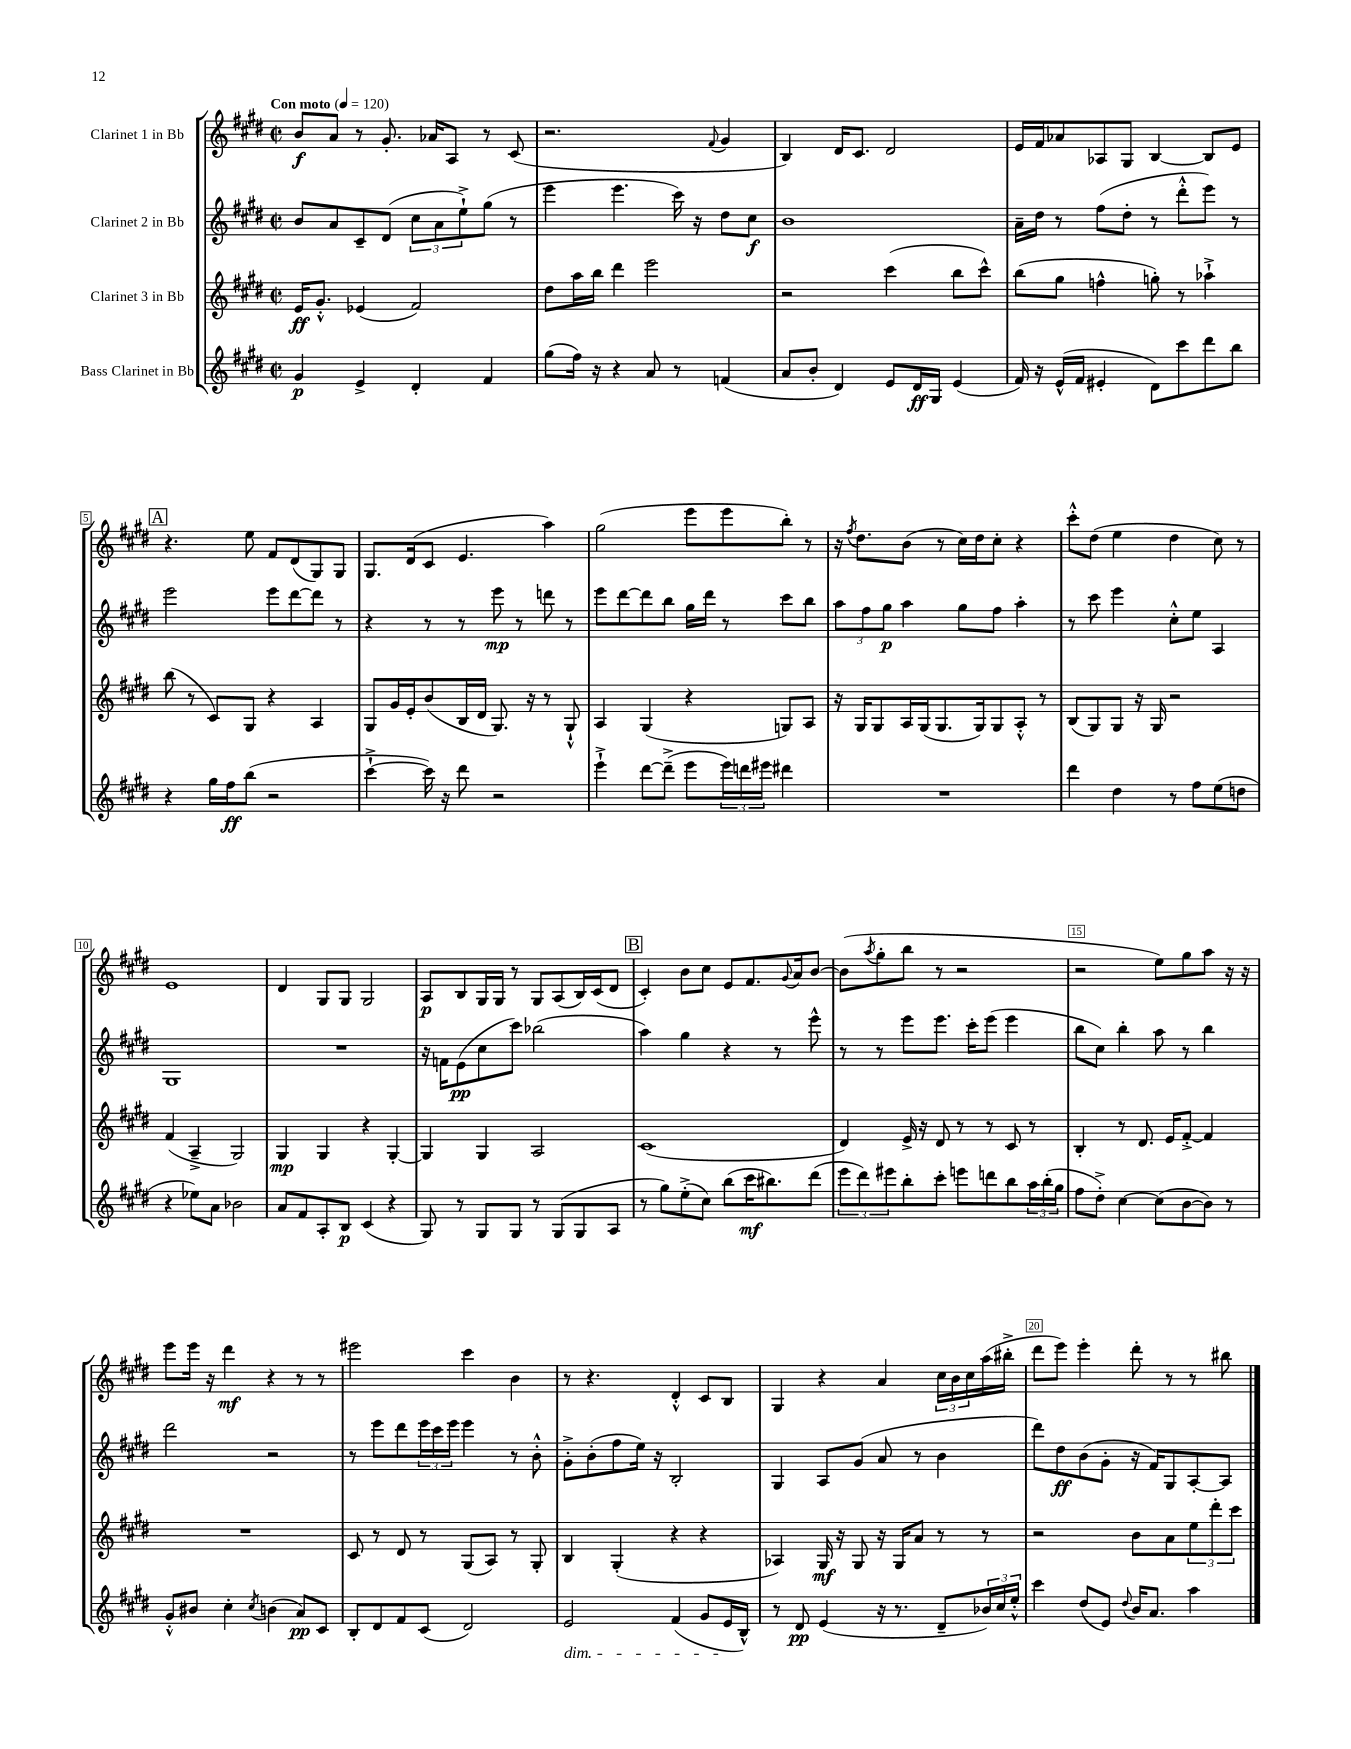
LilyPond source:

<<
\new StaffGroup <<
\new Staff = "s0" \with { instrumentName = "Clarinet 1 in Bb" } {
    \clef treble \key e \major \defaultTimeSignature \time 2/2 \tempo "Con moto" 4 = 120
    b'8\f a'8 r8 gis'8.-. aes'16 a8 r8 cis'8( |
    r2. \appoggiatura { fis'8 } gis'4 |
    b4) dis'16 cis'8. dis'2 |
    e'16 fis'16 aes'8 aes8 gis8 b4~ b8 e'8 |
    \mark \markup { \box "A" } r4. e''8 fis'8 dis'8( gis8) gis8 |
    gis8. dis'16( cis'8 e'4. a''4) |
    gis''2( e'''8 e'''8 b''8-.) r8 |
    r16 \acciaccatura { fis''8 } dis''8. b'8( r8 cis''16) dis''16 cis''8-. r4 |
    cis'''8-.-^ dis''8( e''4 dis''4 cis''8) r8 |
    e'1 |
    dis'4 gis8 gis8 gis2 |
    a8\p b8 gis16 gis16 r8 gis8 a8( b16) cis'16( dis'8 |
    \mark \markup { \box "B" } cis'4-.) b'8 cis''8 e'8 fis'8. \appoggiatura { gis'8 } a'16 b'8~ |
    b'8( \acciaccatura { a''8 } gis''8-. b''8 r8 r2 |
    r2 e''8) gis''8 a''8 r16 r16 |
    e'''8 e'''16 r16 dis'''4\mf r4 r8 r8 |
    eis'''2 cis'''4 b'4 |
    r8 r4. dis'4-.-^ cis'8 b8 |
    gis4 r4 a'4 \tuplet 3/2 { cis''16 b'16 cis''16 } a''16( bis''16-.-> |
    dis'''8 e'''8) e'''4-. dis'''8-. r8 r8 bis''8 \bar "|." |
}
\new Staff = "s1" \with { instrumentName = "Clarinet 2 in Bb" } {
    \clef treble \key e \major \defaultTimeSignature \time 2/2
    b'8 a'8 cis'8-- dis'8( \tuplet 3/2 { cis''8 a'8 e''8-!->) } gis''8( r8 |
    e'''4 e'''4. cis'''16) r16 dis''8 cis''8\f |
    b'1 |
    a'16-- dis''16 r8 fis''8( dis''8-. r8 dis'''8-.-^ e'''8) r8 |
    \mark \markup { \box "A" } e'''2 e'''8 dis'''8~ dis'''8 r8 |
    r4 r8 r8 e'''8\mp r8 d'''8 r8 |
    e'''8 dis'''8~ dis'''8 b''8 gis''16 dis'''16 r8 cis'''8 b''8 |
    \tuplet 3/2 { a''8 fis''8 gis''8\p } a''4 gis''8 fis''8 a''4-. |
    r8 cis'''8 e'''4 cis''8-.-^ e''8 a4 |
    gis1 |
    R1 |
    r16 f'16 e'8\pp( cis''8 cis'''8) bes''2( |
    \mark \markup { \box "B" } a''4) gis''4 r4 r8 e'''8-^ |
    r8 r8 e'''8 e'''8. cis'''16-. e'''8( e'''4 |
    b''8 cis''8) b''4-. a''8 r8 b''4 |
    dis'''2 r2 |
    r8 e'''8 dis'''8 \tuplet 3/2 { e'''16 cis'''16 e'''16 } e'''4 r8 b'8-.-^ |
    gis'8-.-> b'8-.( fis''8 e''16) r16 b2-. |
    gis4 a8 gis'8( a'8 r8 b'4 |
    dis'''8) dis''8\ff b'8( gis'8-. r16 fis'16) gis8 a8~-. a8 \bar "|." |
}
\new Staff = "s2" \with { instrumentName = "Clarinet 3 in Bb" } {
    \clef treble \key e \major \defaultTimeSignature \time 2/2
    e'16\ff gis'8.-.-^ ees'4( fis'2) |
    dis''8 a''16 b''16 dis'''4 e'''2 |
    r2 cis'''4( b''8 cis'''8-^) |
    b''8( gis''8 f''4-^ g''8-.) r8 aes''4-!-> |
    \mark \markup { \box "A" } b''8( r8 cis'8) gis8 r4 a4 |
    gis8 gis'16 e'16-. b'8( b16 dis'16 gis8.) r16 r8 gis8-!-^ |
    a4 gis4( r4 g8) a8 |
    r16 gis16 gis8 a16 gis16( gis8. gis16) gis8 a8-.-^ r8 |
    b8( gis8) gis8 r16 gis16 r2 |
    fis'4( a4---> gis2) |
    gis4\mp gis4 r4 gis4~-. |
    gis4 gis4 a2 |
    \mark \markup { \box "B" } cis'1( |
    dis'4) e'16-> r16 dis'8 r8 r8 cis'8 r8 |
    b4-. r8 dis'8. e'16 fis'8~-.-> fis'4 |
    R1 |
    cis'8 r8 dis'8 r8 gis8( a8) r8 gis8-. |
    b4 gis4-.( r4 r4 |
    aes4) gis16\mf r16 gis8 r16 gis16 a'8 r8 r8 |
    r2 b'8 a'8 \tuplet 3/2 { e''8 dis'''8-. cis'''8 } \bar "|." |
}
\new Staff = "s3" \with { instrumentName = "Bass Clarinet in Bb" } {
    \clef treble \key e \major \defaultTimeSignature \time 2/2
    gis'4\p e'4-> dis'4-. fis'4 |
    gis''8( fis''16) r16 r4 a'8 r8 f'4( |
    a'8 b'8-. dis'4) e'8 dis'16\ff gis16 e'4( |
    fis'16) r16 e'16-^( fis'16 eis'4-. dis'8) cis'''8 dis'''8 b''8 |
    \mark \markup { \box "A" } r4 gis''16 fis''16\ff b''8( r2 |
    cis'''4~-!-> cis'''16) r16 dis'''8 r2 |
    e'''4-!-> dis'''8~ dis'''8--->( e'''8 \tuplet 3/2 { e'''16) d'''16 eis'''16 } dis'''4 |
    R1 |
    dis'''4 dis''4 r8 fis''8 e''8( d''8 |
    r4 ees''8) a'8 bes'2 |
    a'8 fis'8 a8-. b8\p cis'4( r4 |
    gis8) r8 gis8 gis8 r8 gis8( gis8 a8 |
    \mark \markup { \box "B" } r8 gis''8) e''8-.->( cis''8) b''8( cis'''16\mf bis''8.) dis'''8( |
    \tuplet 3/2 { e'''8 dis'''8) eis'''8 } b''8-. cis'''8-. e'''8 d'''8 b''8 \tuplet 3/2 { a''16 b''16-.( gis''16 } |
    fis''8 dis''8-.->) cis''4~ cis''8( b'8~ b'8) r8 |
    gis'8-.-^ bis'8 cis''4-. \acciaccatura { cis''8 } b'4( a'8\pp) cis'8 |
    b8-. dis'8 fis'8 cis'8( dis'2) |
    e'2\dim fis'4( gis'8 e'16\! b16-^) |
    r8 dis'8\pp e'4( r16 r8. dis'8-- \tuplet 3/2 { bes'16) cis''16 e''16-.-^ } |
    cis'''4 dis''8( e'8) \appoggiatura { dis''8 } b'16 a'8. a''4 \bar "|." |
}
>>
>>
\layout { \context { \Score \override BarNumber.break-visibility = ##(#f #t #t) barNumberVisibility = #(every-nth-bar-number-visible 5) \override BarNumber.stencil = #(make-stencil-boxer 0.1 0.3 ly:text-interface::print) } }
